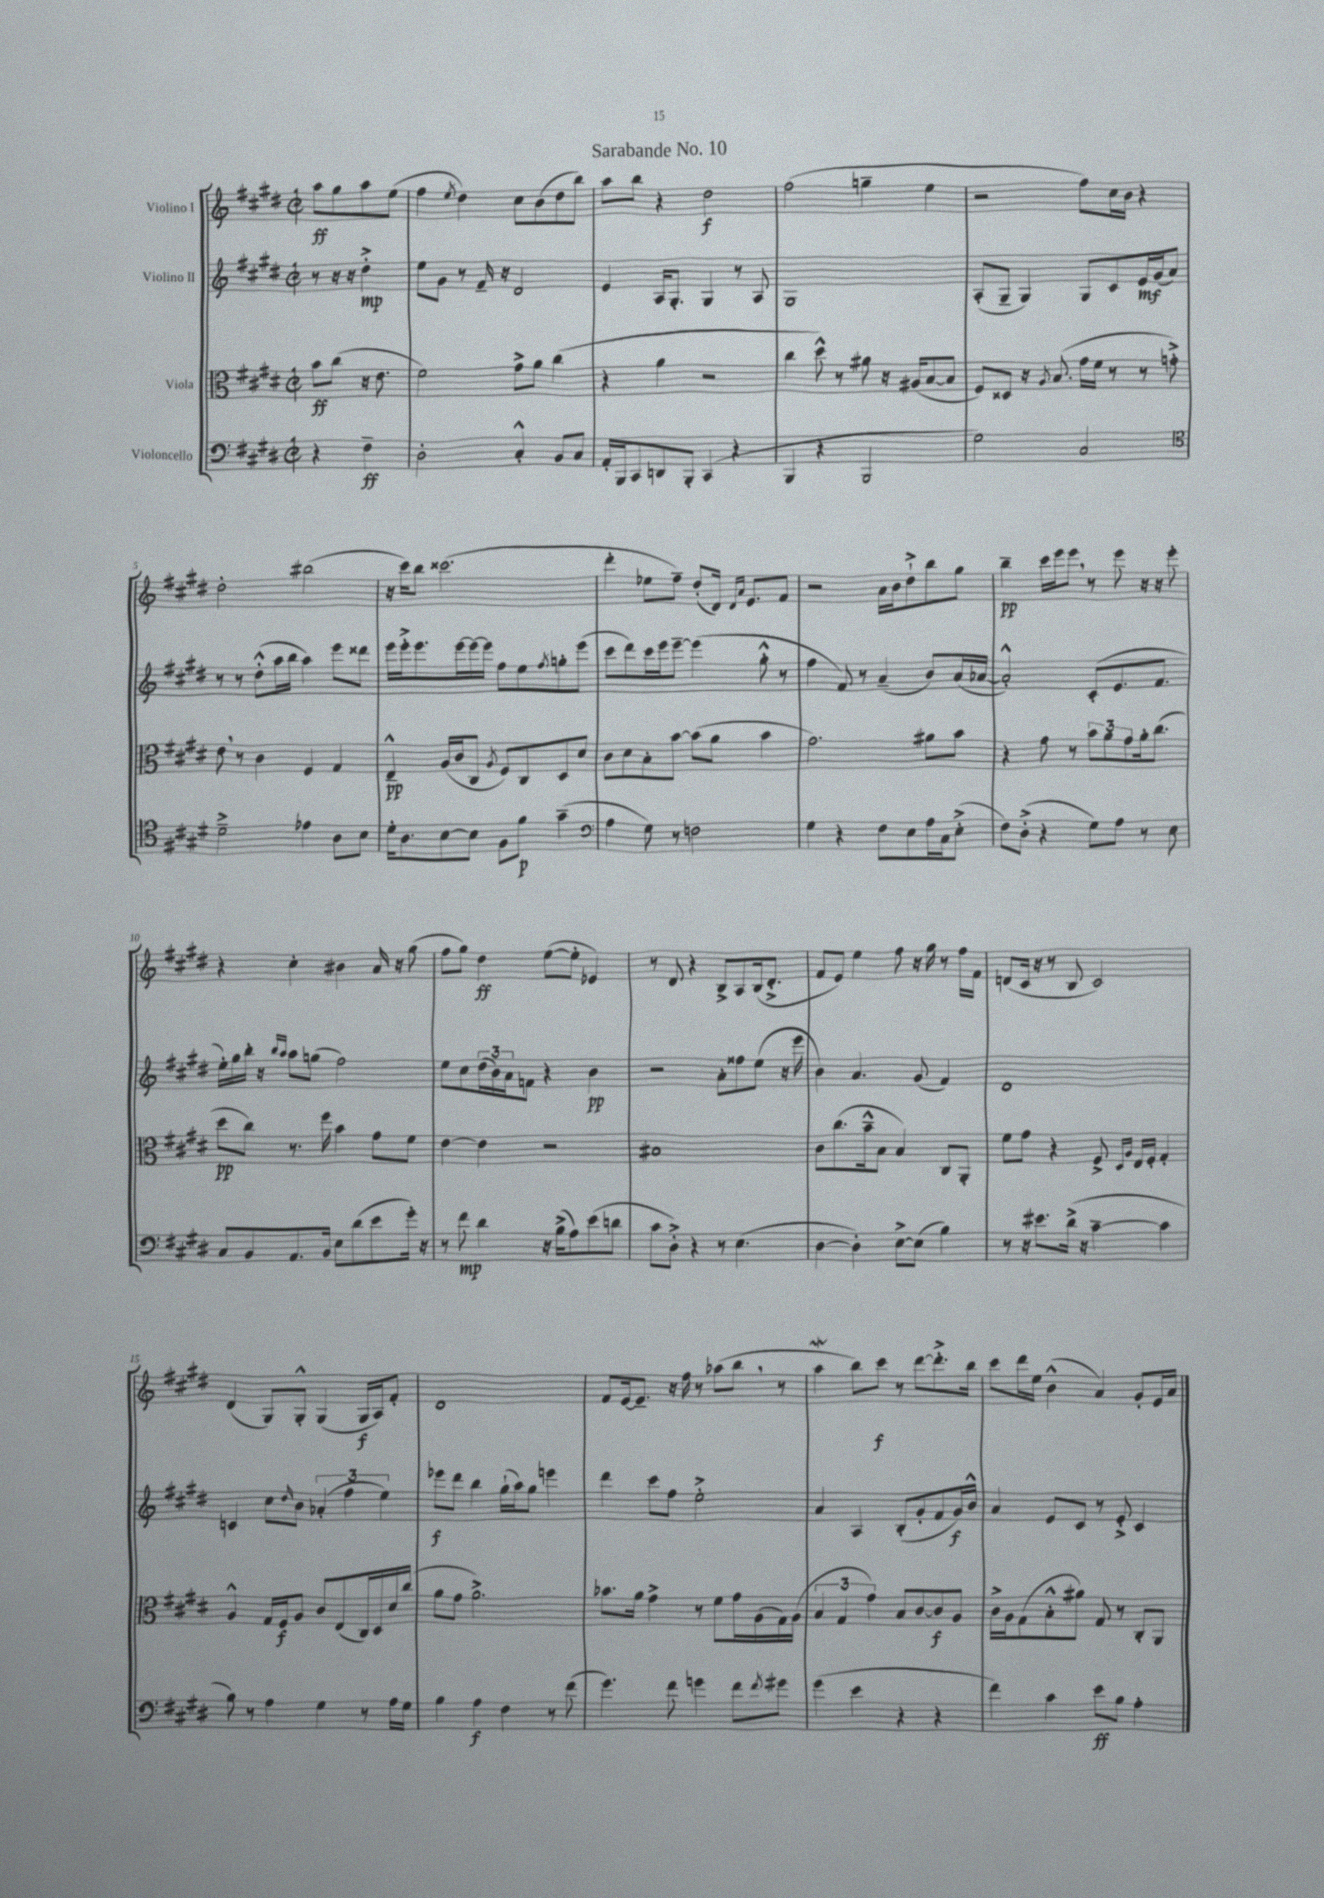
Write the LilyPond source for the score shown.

\header { title = "Sarabande No. 10" }
<<
\new StaffGroup <<
\new Staff = "s0" \with { instrumentName = "Violino I" } {
    \clef treble \key e \major \defaultTimeSignature \time 2/2 \partial 2
    a''8\ff gis''8 a''8 e''8( |
    fis''4 \acciaccatura { e''8 } dis''4) cis''8 b'8( dis''8 b''8) |
    a''8 b''8 r4 dis''2\f |
    fis''2( g''4-- e''4 |
    r2 fis''8) cis''16 b'16 r4 |
    dis''2-. bis''2( |
    r16 cis'''16) b''8 cisis'''2.( |
    dis'''4-. ees''8 fis''8--) dis''8-.( dis'16) \grace { dis'16 a'16 } e'8. fis'8 |
    r2 a'16 b'16 dis''8-!-> b''8 gis''8 |
    b''4--\pp cis'''16 e'''16 e'''8 \breathe r8 e'''8 r16 r16 e'''8-. |
    r4 cis''4-. bis'4 a'16 r16 gis''8( |
    fis''8 gis''8) dis''4\ff e''8~( e''8-. ees'4) |
    r8 dis'8 r4 b8-> a8 b16( dis'8.-.-> |
    fis'8 e'8) e''4 fis''8 r16 gis''16 r8 fis''16 fis'16 |
    d'8( cis'16 r16 r8 b8 cis'2) |
    dis'4( gis8) gis8-.-^ gis4( gis16\f a16) fis'8-. |
    dis'1 |
    fis'8 e'16~ e'8.-- r16 fis''16 r8 aes''8( b''8 \breathe r8 |
    a''4\mordent b''8) cis'''8\f r8 dis'''8~ dis'''8.-.-> b''16 |
    cis'''8 dis'''16 e''16 b'4-^( a'4) gis'8-. e'16 a'16 \bar "|." |
}
\new Staff = "s1" \with { instrumentName = "Violino II" } {
    \clef treble \key e \major \defaultTimeSignature \time 2/2 \partial 2
    r8 r16 r16 dis''4-.->\mp |
    e''8 gis'8 r8 fis'16-- r16 dis'2 |
    e'4 a16 gis8.-. gis4 r8 a8 |
    gis1 |
    a8-.( gis8-- gis4) gis8 cis'8 e'16\mf gis'16( a'8) |
    r8 r8 dis''8-.-^( a''16 b''16 a''4) e'''8 disis'''8 |
    e'''16 e'''16-.-> e'''8. e'''16~ e'''16~ e'''16 fis''8 e''8 \acciaccatura { fis''8 } g''8-. e'''8( |
    cis'''8 dis'''8) cis'''16 e'''16 e'''8~-- e'''4( gis''8-.-^ r8 |
    fis''4 fis'8) r8 a'4--( b'8) a'16( aes'16~ |
    aes'2-.-^) cis'8-.( e'8. fis'8. |
    e''16-.) gis''16 b''16-. r16 \grace { b''16 a''16 } a''8 g''8( fis''2) |
    e''8 cis''8 \tuplet 3/2 { dis''16( b'16) a'16 } f'8 r4 b'4\pp |
    r2 a'8-. fisis''8 e''8( r16 e'''16 |
    b'4) a'4. gis'8( fis'4) |
    dis'1 |
    c'4 cis''8 \grace { dis''16 } b'8 \tuplet 3/2 { aes'4-.( fis''4 e''4) } |
    ees'''8\f dis'''8 b''4 gis''16-!( a''16) gis''8 e'''4 |
    dis'''4 cis'''8 fis''8 e''2-.-> |
    a'4 a4 b8-.( gis'8-. fis'8 gis'16\f) b'16-^ |
    a'4 e'8 cis'8 r8 e'8-.-> cis'4 \bar "|." |
}
\new Staff = "s2" \with { instrumentName = "Viola" } {
    \clef alto \key e \major \defaultTimeSignature \time 2/2 \partial 2
    b'8\ff cis''8( r16 e'8. |
    fis'2) gis'8-> a'8 cis''4( |
    r4 a'4 r2 |
    cis''4 dis''8-^) r8 ais'8 r16 ais16( b8~ b8 |
    fis8) disis8 r16 \acciaccatura { a8 } b8.( gis'16 fis'16 r8 r8 g'8-.->) |
    e'8 \breathe r8 cis'4 fis4 gis4 |
    e4---^\pp a16( cis'16 cis8 \acciaccatura { a8 } fis8) cis8 dis8 dis'8 |
    cis'8 dis'8 b8-. b'8~ b'8( a'8 b'4 |
    gis'2.) ais'8 b'8 |
    r4 gis'8 r8 \tuplet 3/2 { b'8 a'8 gis'8 } a'16-. cis''8.( |
    dis''8\pp cis''8) r8. fis''16 b'4 gis'8 fis'8 |
    e'4~ e'4 r2 |
    bis1 |
    cis'8 cis''8.( b'16---^ b8 b4) cis8 a,8-. |
    fis'8 gis'8 r4 fis8-> \grace { dis16 a16 } e16 fis16-. gis4-. |
    a4-^ gis16 fis16\f a8 cis'8 e8( cis16) dis16 dis'16 cis''16( |
    a'8 gis'8 a'2.->) |
    bes'8. a'16 gis'4-> r8 fis'8 gis'16 a16( gis16) a16( |
    \tuplet 3/2 { b4 gis4 gis'4) } b8 cis'8~ cis'8\f a8 |
    cis'16-> a16 gis8( b8-.-^ ais'8) gis8 r8 cis8-. a,8 \bar "|." |
}
\new Staff = "s3" \with { instrumentName = "Violoncello" } {
    \clef bass \key e \major \defaultTimeSignature \time 2/2 \partial 2
    r4 fis4--\ff |
    dis2-. cis4-.-^ b,8 cis8 |
    a,16-. b,,16 cis,8 d,8 b,,8-. cis,4( r4 |
    b,,4 r4 b,,2 |
    gis2) cis2 |
    \clef tenor dis'2---> ees'4 a8 b8 |
    dis'16-. a8. b8~ b8 fis8 fis'8\p gis'4--( |
    \clef bass a4 gis8) r8 f2 |
    gis4 r4 fis8 e8 a16 cis16 e8-.->( |
    fis8) dis8-.->( r4 gis8) a8 r8 e8 |
    cis8 b,8 a,8. b,16 e8 dis'8( e'8 gis'16-.) r16 |
    r8 fis'8\mp dis'4 r16 b16->( a8) e'8( d'8 |
    cis'8 dis8-.->) r4 r8 e4.( |
    dis4~ dis4-.) e8~-> e8( b4) |
    r8 r16 eis'8. dis'16->( r16 cis'4~-- cis'4 |
    b8) r8 a4 gis4 r8 a16 gis16 |
    b4 a4\f fis4 r8 fis'8( |
    gis'4.) fis'8 g'4 fis'8 \acciaccatura { fis'8 } gis'8 |
    gis'4( e'4 r4 r4 |
    fis'4) cis'4 e'8\ff b8 a4-. \bar "|." |
}
>>
>>
